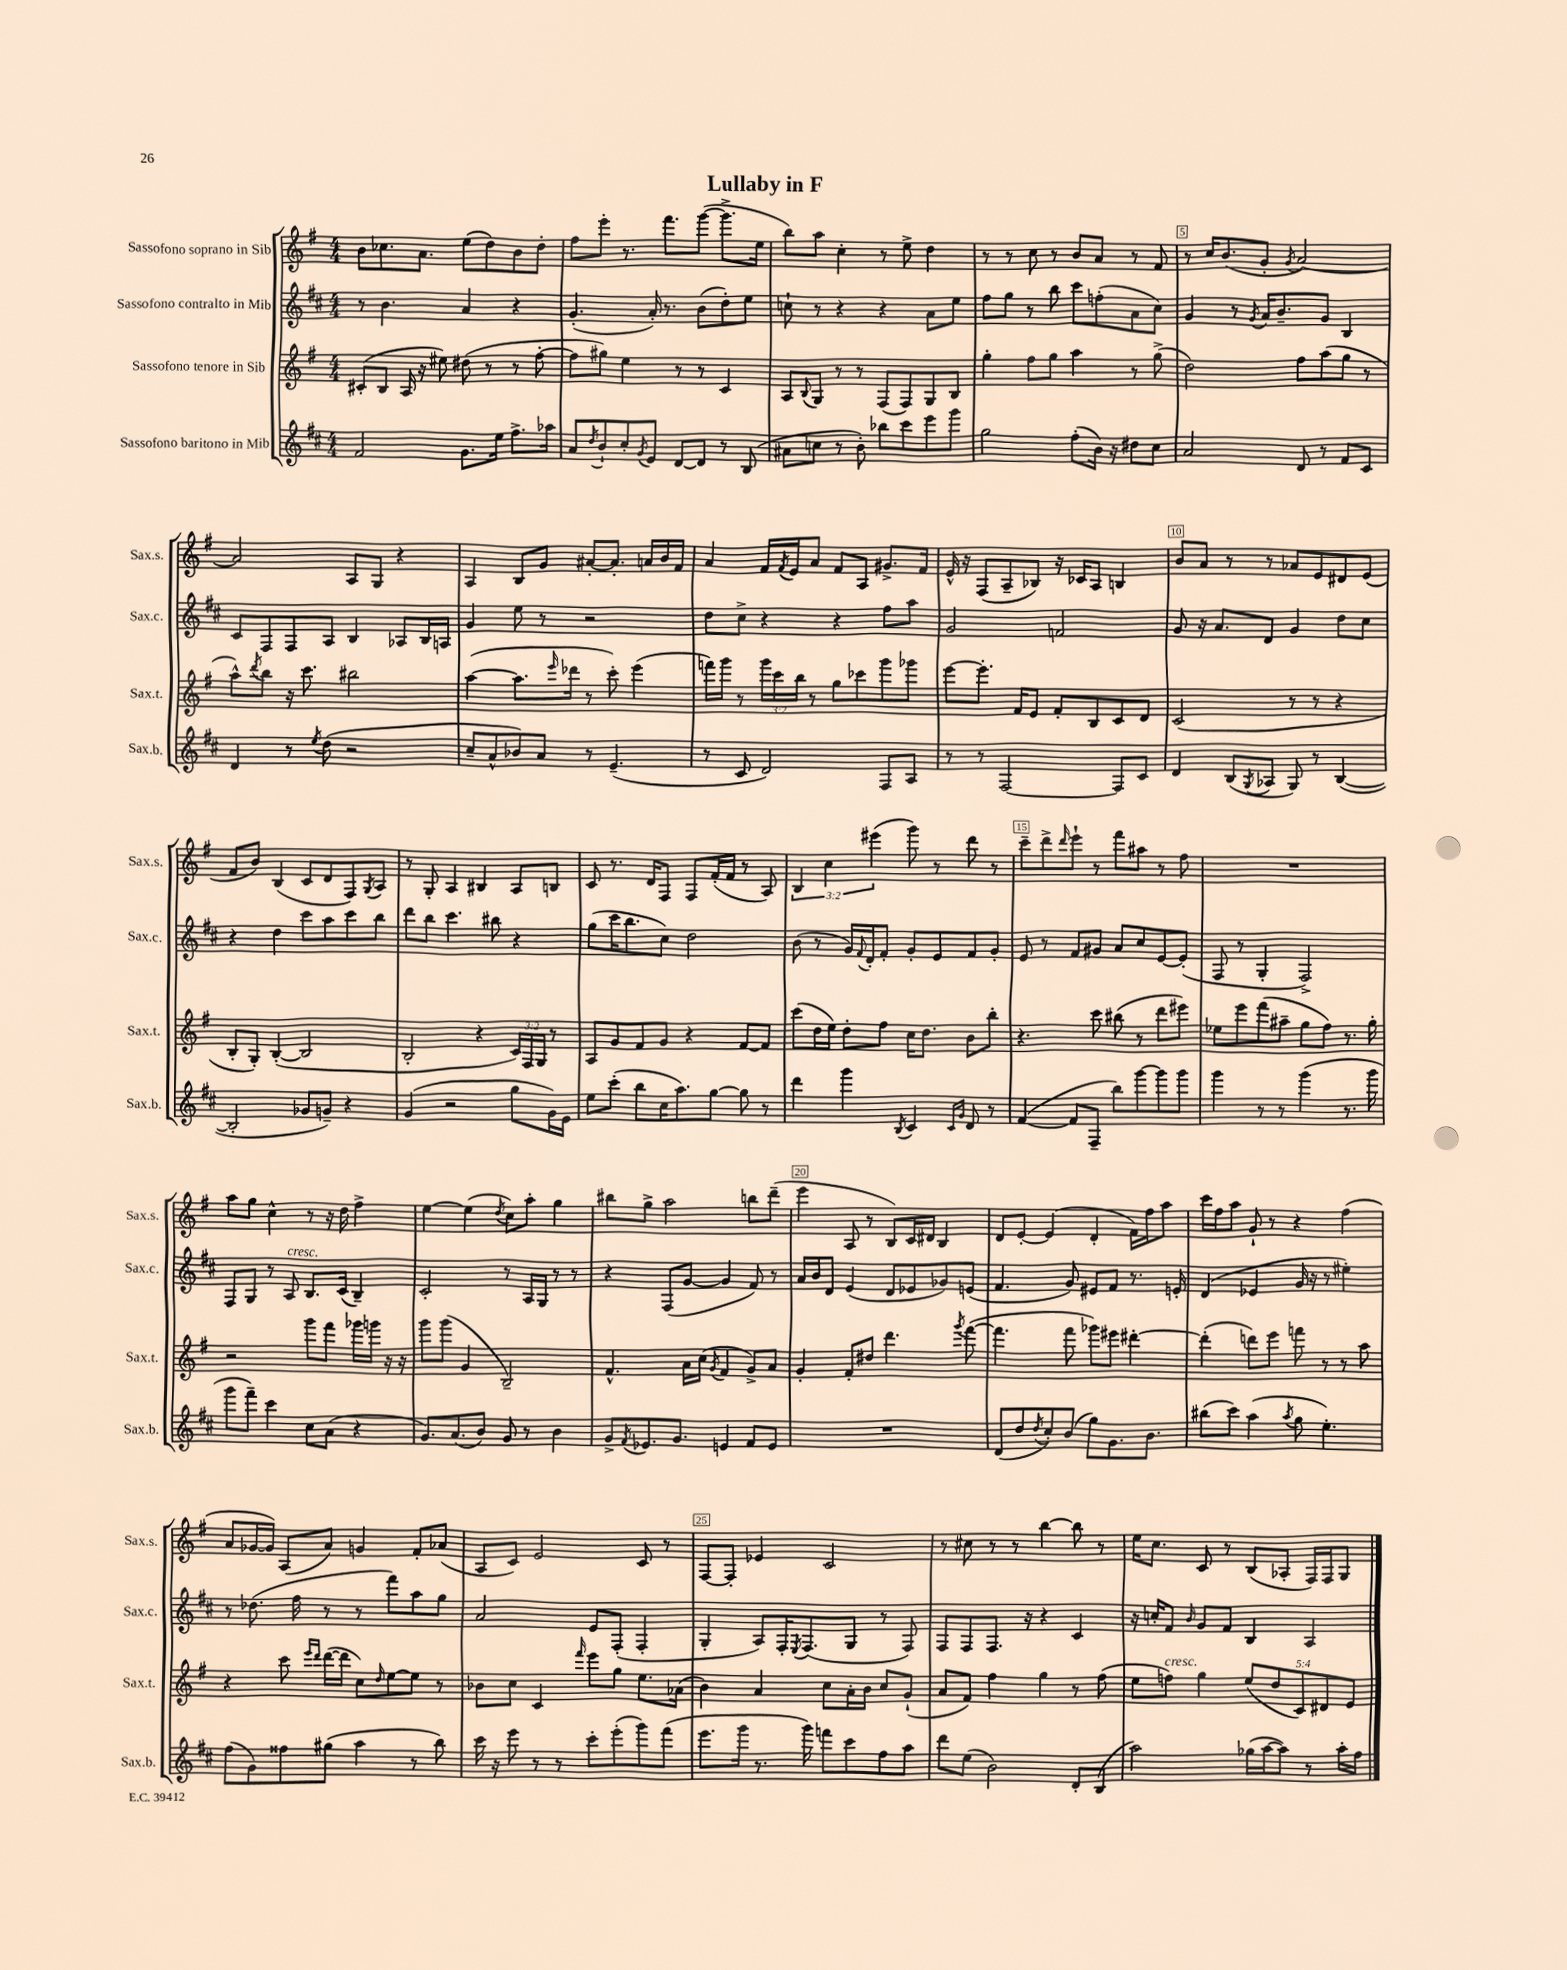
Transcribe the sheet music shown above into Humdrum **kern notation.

**kern	**kern	**kern	**kern
*part4	*part3	*part2	*part1
*staff4	*staff3	*staff2	*staff1
*I"Sassofono baritono in Mib	*I"Sassofono tenore in Sib	*I"Sassofono contralto in Mib	*I"Sassofono soprano in Sib
*I'Sax.b.	*I'Sax.t.	*I'Sax.c.	*I'Sax.s.
*clefG2	*clefG2	*clefG2	*clefG2
*k[f#c#]	*k[f#]	*k[f#c#]	*k[f#]
*M4/4	*M4/4	*M4/4	*M4/4
=1	=1	=1	=1
2f#/	(8c#X'/L	8r	8b\L
.	8B/J	4.b\	8.cc-X\
.	16A/	.	.
.	16r	.	8.a\J
.	8ee#X\)	.	.
8.g\L	(8dd#X\	4a/	(8ee\L
.	8r	.	8dd\)
16ee\Jk	.	.	.
8.ff#^\L	8r	4r	8b\
.	[8ff#'\	.	8dd'\J
16aa-X\Jk	.	.	.
=2	=2	=2	=2
8a/L	8ff#\L]	(4.g'/	8ff#\L
8qdd/	.	.	.
8b`/	8gg#X\J)	.	8eee'\J
8cc#'/	4ee\	.	8.r
8qg/	.	.	.
8e/J	.	16a'/)	.
.	.	8.r	8.fff#\L
[8d/L	8r	.	.
8d/J]	8r	(8b\L	([8ggg\J
8r	4c/	8dd'\)	8.ggg^\L]
(8B/	.	8ee\J	.
.	.	.	16ee\Jk
=3	=3	=3	=3
8a#X\L	8A/L	8ccn`\	8bb\L)
.	8qqB/	.	.
8ccn\J	8G/J	8r	8aa\J
8r	8r	4r	4cc'\
8b'\)	8r	.	.
8bb-X\L	(8F#/L	4r	8r
8ccc#\	8F#/)	.	8ee^\
8eee\	8G/	8a\L	4dd\
8ggg\J	8B/J	8ee\J	.
=4	=4	=4	=4
2gg\	4gg'\	8ff#\L	8r
.	.	8gg\J	8r
.	8ff#\L	8r	8cc\
.	8gg\J	8bb\	8r
(8ff#'\L	4aa\	8ccc#\L	8b/L
16b\Jk)	.	(8ffn'\	8a/J
16r	.	.	.
8dd#X\L	8r	8a\	8r
8cc#\J	(8gg^\	8cc#\J)	8f#/
=5	=5	=5	=5
2a/	2dd\)	4g/	8r
.	.	.	16cc/KL
.	.	.	(8.b/
.	.	8r	.
.	.	8qg/	.
.	.	16a/KL	8g'/J
.	.	8.b~/	.
.	.	.	8qg/
8d/	8ff#\L	.	[2a/)
8r	(8aa\	8g/J	.
8f#/L	8gg\J	4B/	.
8c#/J	8r	.	.
!!LO:LB:g=z
=6	=6	=6	=6
4d/	8aa^^\L)	8c#/L	2a/]
.	8qddd/	.	.
.	8bb\J	8F#/	.
8r	16r	8F#/	.
.	8.ccc\	.	.
8qee/	.	.	.
(8dd\	.	8A/J	.
2r	2bb#X\	4B/	8A/L
.	.	.	8G/J
.	.	8A-X/L	4r
.	.	16B/L	.
.	.	16An/JJ	.
=7	=7	=7	=7
8cc#~/L	([4aa\	4g/	4A/
8a^^/	.	.	.
8b-X/)	8.aa\L]	8ee\	8B/L
8a/J	.	8r	8g/J
.	16qqeee/	.	.
.	16ddd-X\Jk	.	.
8r	8r	2r	[8a#X'/L
(4.e~/	8ccc'\)	.	8.a#'/J]
.	(4eee\	.	.
.	.	.	16an/LL
.	.	.	16b/
.	.	.	16f#/JJ
=8	=8	=8	=8
8r	16fffn\LL)	8dd\L	4a/
.	16ggg\JJ	.	.
8c#/	8r	8cc#^\J	.
2d/)	24ggg\LL	4r	16f#/LL
.	24ccc\	.	.
.	.	.	8qf#/
.	.	.	16e/J
.	24bb\JJ	.	.
.	8r	.	8a/J
.	8gg\L	4r	8f#/L
.	8ccc-X\	.	8A/J
8F#/L	8ggg\	8ff#\L	8.g#X^/L
8A/J	8ggg-X\J	8aa\J	.
.	.	.	16f#/Jk
=9	=9	=9	=9
8r	[8eee\L	2g/	16e^^/
.	.	.	16r
8r	8.eee'\J]	.	(8F#/L
[2F#/	.	.	8A~/
.	16f#/KL	.	.
.	8e/J	.	8B-X/J)
.	8f#'/L	2fn/	16r
.	.	.	16c-X/KL
.	8B/	.	8A/J
8F#/L]	8c/	.	4Bn/
8c#/J	8d/J	.	.
=10	=10	=10	=10
4d/	(2c/	8g/	8b/L
.	.	16r	8a/J
.	.	8.a/L	.
(8B/L	.	.	8r
8qG/	.	.	.
8A-X/J	.	8d/J	8r
8G/)	8r	4g/	8a-X/L
8r	8r	.	8e/
([4B/	4r	8dd\L	8d#X/
.	.	8cc#\J	(8e/J
!!LO:LB:g=z
=11	=11	=11	=11
2B'/]	8B'/L	4r	8f#/L
.	8G'/J)	.	8b/J)
.	([4B'/	4dd\	(4B/
8g-X/L	2B/]	8ccc#\L	8c/L
8gn~/J)	.	8aa\	8d/
4r	.	8ccc#\	8F#/)
.	.	.	8qG/
.	.	8bb\J	8A/J
=12	=12	=12	=12
(4g/	2B'/	8ddd\L	8r
.	.	8bb\J	8G'/
2r	.	4.ccc#\	4A/
.	4r	.	4B#X/
.	.	8bb#X\	.
8gg\L	24c/LL)	4r	8A/L
.	24F#/	.	.
.	24G/JJ	.	.
16g\L)	8r	.	8Bn/J
16e\JJ	.	.	.
=13	=13	=13	=13
8ee\L	8A/L	(8gg\L	8c/
(8ccc#'\J	8g/	16ccc#\K	8.r
.	.	8.bb\	.
8bb\L	8f#/	.	.
.	.	.	16d/KL
16cc#\K	8g/J	8cc#\J)	8F#/J
8.aa\)	.	.	.
.	4r	2dd\	8F#/L
[8gg\J	.	.	(16f#'/L
.	.	.	16f#/JJ
8gg\]	[8f#/L	.	8r
8r	8f#/J]	.	8A/)
=14	=14	=14	=14
4ddd\	(8ccc\L	(8b\	6B/
.	16dd\L	8r	.
.	.	.	6cc\
.	16ee\JJ)	.	.
4ggg\	8dd'\L	16g/LL)	.
.	.	8qqf#/	.
.	.	16d'/J	.
.	.	.	(6eee#X\
.	8ff#\J	8f#'/J	.
8qB/	.	.	.
4c#/	16cc\KL	8g'/L	8ggg\)
.	8.dd\J	.	.
.	.	8e/	8r
16qqc#/LL	.	.	.
16qqg/JJ	.	.	.
8d/	8b\L	8f#/	8ddd\
8r	8bb'\J	8g'/J	8r
=15	=15	=15	=15
([4f#/	4.r	8e/	8ccc~\L
.	.	8r	8ddd^\
.	.	.	16qqddd/
8f#/L]	.	8f#/L	8eee`\J
8F#~/J	8ccc\	8g#X/J	8r
8bb\L)	(8bb#X\	8a/L	8fff#\L
[8ggg\	8r	8cc#/	8aa#X\J
8ggg\]	8ddd\L	[8e/	8r
8ggg\J	8eee#X\J)	(8e'/J]	8ff#\
=16	=16	=16	=16
4ggg\	8ee-X\L	8F#/	1r
.	8eee\	8r	.
8r	(8fff#\	4G'/	.
8r	8aa#X~\J	.	.
(4ggg\	8gg\L	2F#^/)	.
.	8ff#\J)	.	.
8.r	8.r	.	.
16ggg\	16gg'\	.	.
!!LO:LB:g=z
=17	=17	=17	=17
8ggg\L	2r	8F#/L	8aa\L
8fff#~\J)	.	8G/J	8gg\J
4ccc#\	.	8r	4cc^^\
!	!	!LO:TX:a:i:t=cresc.	!
.	.	8A/	.
8cc#\L	8ggg\L	8.B/L	8r
(8a\J	8fff#\J	.	16r
.	.	(16c#/Jk	16dd\
4r	16ggg-X\LL	4B~/)	4ff#^\
.	16gggn\JJ	.	.
.	16r	.	.
.	16r	.	.
=18	=18	=18	=18
8.g/L)	8ggg\L	2c#'/	[4ee\
.	(8ggg\J	.	.
(8.a/	.	.	.
.	4g/	.	(4ee\]
8b/J)	.	.	.
.	.	.	8qdd/
8g/	2B~/)	8r	8cc\L)
8r	.	16A/LL	8aa'\J
.	.	16G/JJ	.
4b\	.	8r	4gg\
.	.	8r	.
=19	=19	=19	=19
8g^/L	4.f#^^/	4r	8bb#X\L
8qf#/	.	.	.
8.e-X/	.	.	8gg^\J
.	.	(8F#/L	2aa\
8.g/J	.	.	.
.	16a\LL	[8g/J	.
.	(16cc\JJ	.	.
.	8qg/	.	.
4en/	4f#/	4g/]	.
8f#/L	8g^/L)	8f#/)	8bbn\L
8e/J	8a/J	8r	(8ddd~\J
=20	=20	=20	=20
1r	4g'/	16a/LL	4eee\
.	.	16b/J	.
.	.	8d/J	.
.	8f#'/L	(4e/	8A/
.	8dd#X/J	.	8r
.	4.ddd\	8d/L	8B/L)
.	.	8e-X/	16c/L
.	.	.	16d#X/JJ
.	.	8g-X/)	4B/
.	8qggg/	.	.
.	([8fff#\	(8en/J	.
=21	=21	=21	=21
(8d/L	4.fff#\]	4.f#/	8d/L
8dd/	.	.	[8e'/J
8qdd/	.	.	.
8cc#'/)	.	.	(4e/]
(8b/J	8fff#\	8g/)	.
8gg\L)	8ggg-X\L)	8e#X/L	4d'/
8.g\	8eee#X\J	8f#/J	.
.	[4ddd#X'\	8.r	16f#\LL)
8.b\J	.	.	16ff#\J
.	.	.	8aa\J
.	.	16en'/	.
=22	=22	=22	=22
(8bb#X\L	(4ddd#'\]	(4d/	16ccc\LL
.	.	.	16ff#\J
8ccc#\J)	.	.	8aa\J
(4aa\	8dddn\L)	4e-X/	8g`/
.	8eee\J	.	8r
8qaa/	.	.	.
8gg\	8fffn\	16g/	4r
.	.	16r	.
4.ee'\)	8r	8r	.
.	8r	4ee#X'\)	(4ff#\
.	8aa\	.	.
!!LO:LB:g=z
=23	=23	=23	=23
(8ff#\L	4r	8r	8a/L
8g\)	.	(8.dd-X\	[16g-X/L
.	.	.	16g-/JJ])
8ff##X\	8ccc\	.	(8A/L
.	.	16ff#\	.
.	16qqeee/LL	.	.
.	16qqddd/JJ	.	.
(8gg#X\J	([16ddd\LL	8r	8a/J)
.	16ddd\JJ]	.	.
4aa\	8cc\L)	8r	4gn/
.	16qqdd/	.	.
.	[8ee\	8fff#\L)	.
8r	8ee\J]	8aa\	8f#'/L
8bb\)	8r	8gg\J	(8a-X/J
=24	=24	=24	=24
16ccc#\	8b-X\L	2a/	8A/L
16r	.	.	.
8eee\	8cc\J	.	8c/J)
8r	4c/	.	2e/
8r	.	.	.
.	16qqfff#/	.	.
8ccc#'\L	8eee\L	8e/L	.
(8eee'\	8gg\J	(8F#'/J	.
8ggg\)	8.ee\L	4F#'/	8c/
(8fff#\J	.	.	8r
.	(16a-X\Jk	.	.
=25	=25	=25	=25
8.eee\L	4b\)	4G'/	[8F#/L
.	.	.	8F#'/J]
16ggg\Jk	.	.	.
8.r	4a/	8A/L)	4e-X/
.	.	16F#'/K	.
.	.	8qE/	.
16ggg\)	.	(8.F#/	.
8fffn\L	8cc\L	.	2c/
8ccc#\	16a'\L	8G/J	.
.	16b\JJ	.	.
8ff#\	8cc/L	8r	.
8aa\J	(8g`/J	8F#/)	.
=26	=26	=26	=26
8ddd\L	8a/L	8F#/L	8r
(8ee\J	8f#/J)	8F#/	8cc#X\
2b\)	4ff#\	8.F#/J	8r
.	.	.	8r
.	.	16r	.
.	4gg\	4r	[4bb\
8d'/L	8r	4c#/	8bb\]
(8B/J	(8ff#\	.	8r
=27	=27	=27	=27
2aa\)	8ee\L	16r	16ee\KL
.	.	16ccn'/KL	8.cc\J
!	!LO:TX:a:i:t=cresc.	!	!
.	8ffn\J)	8f#/J	.
.	.	16qqb/	.
.	4gg\	8g/L	8c/
.	.	8f#/J	8r
(16gg-X\LL	(10ee/L	4B/	(8B/L
[16aa\J	.	.	.
.	10dd/	.	.
8aa\J])	.	.	8A-X'/J
.	10c/)	.	.
8r	.	4A/	16F#/LL)
.	10d#X/	.	.
.	.	.	16F#/J
16aa'\LL	.	.	8G/J
.	10e/J	.	.
16ff#\JJ	.	.	.
==	==	==	==
*-	*-	*-	*-
